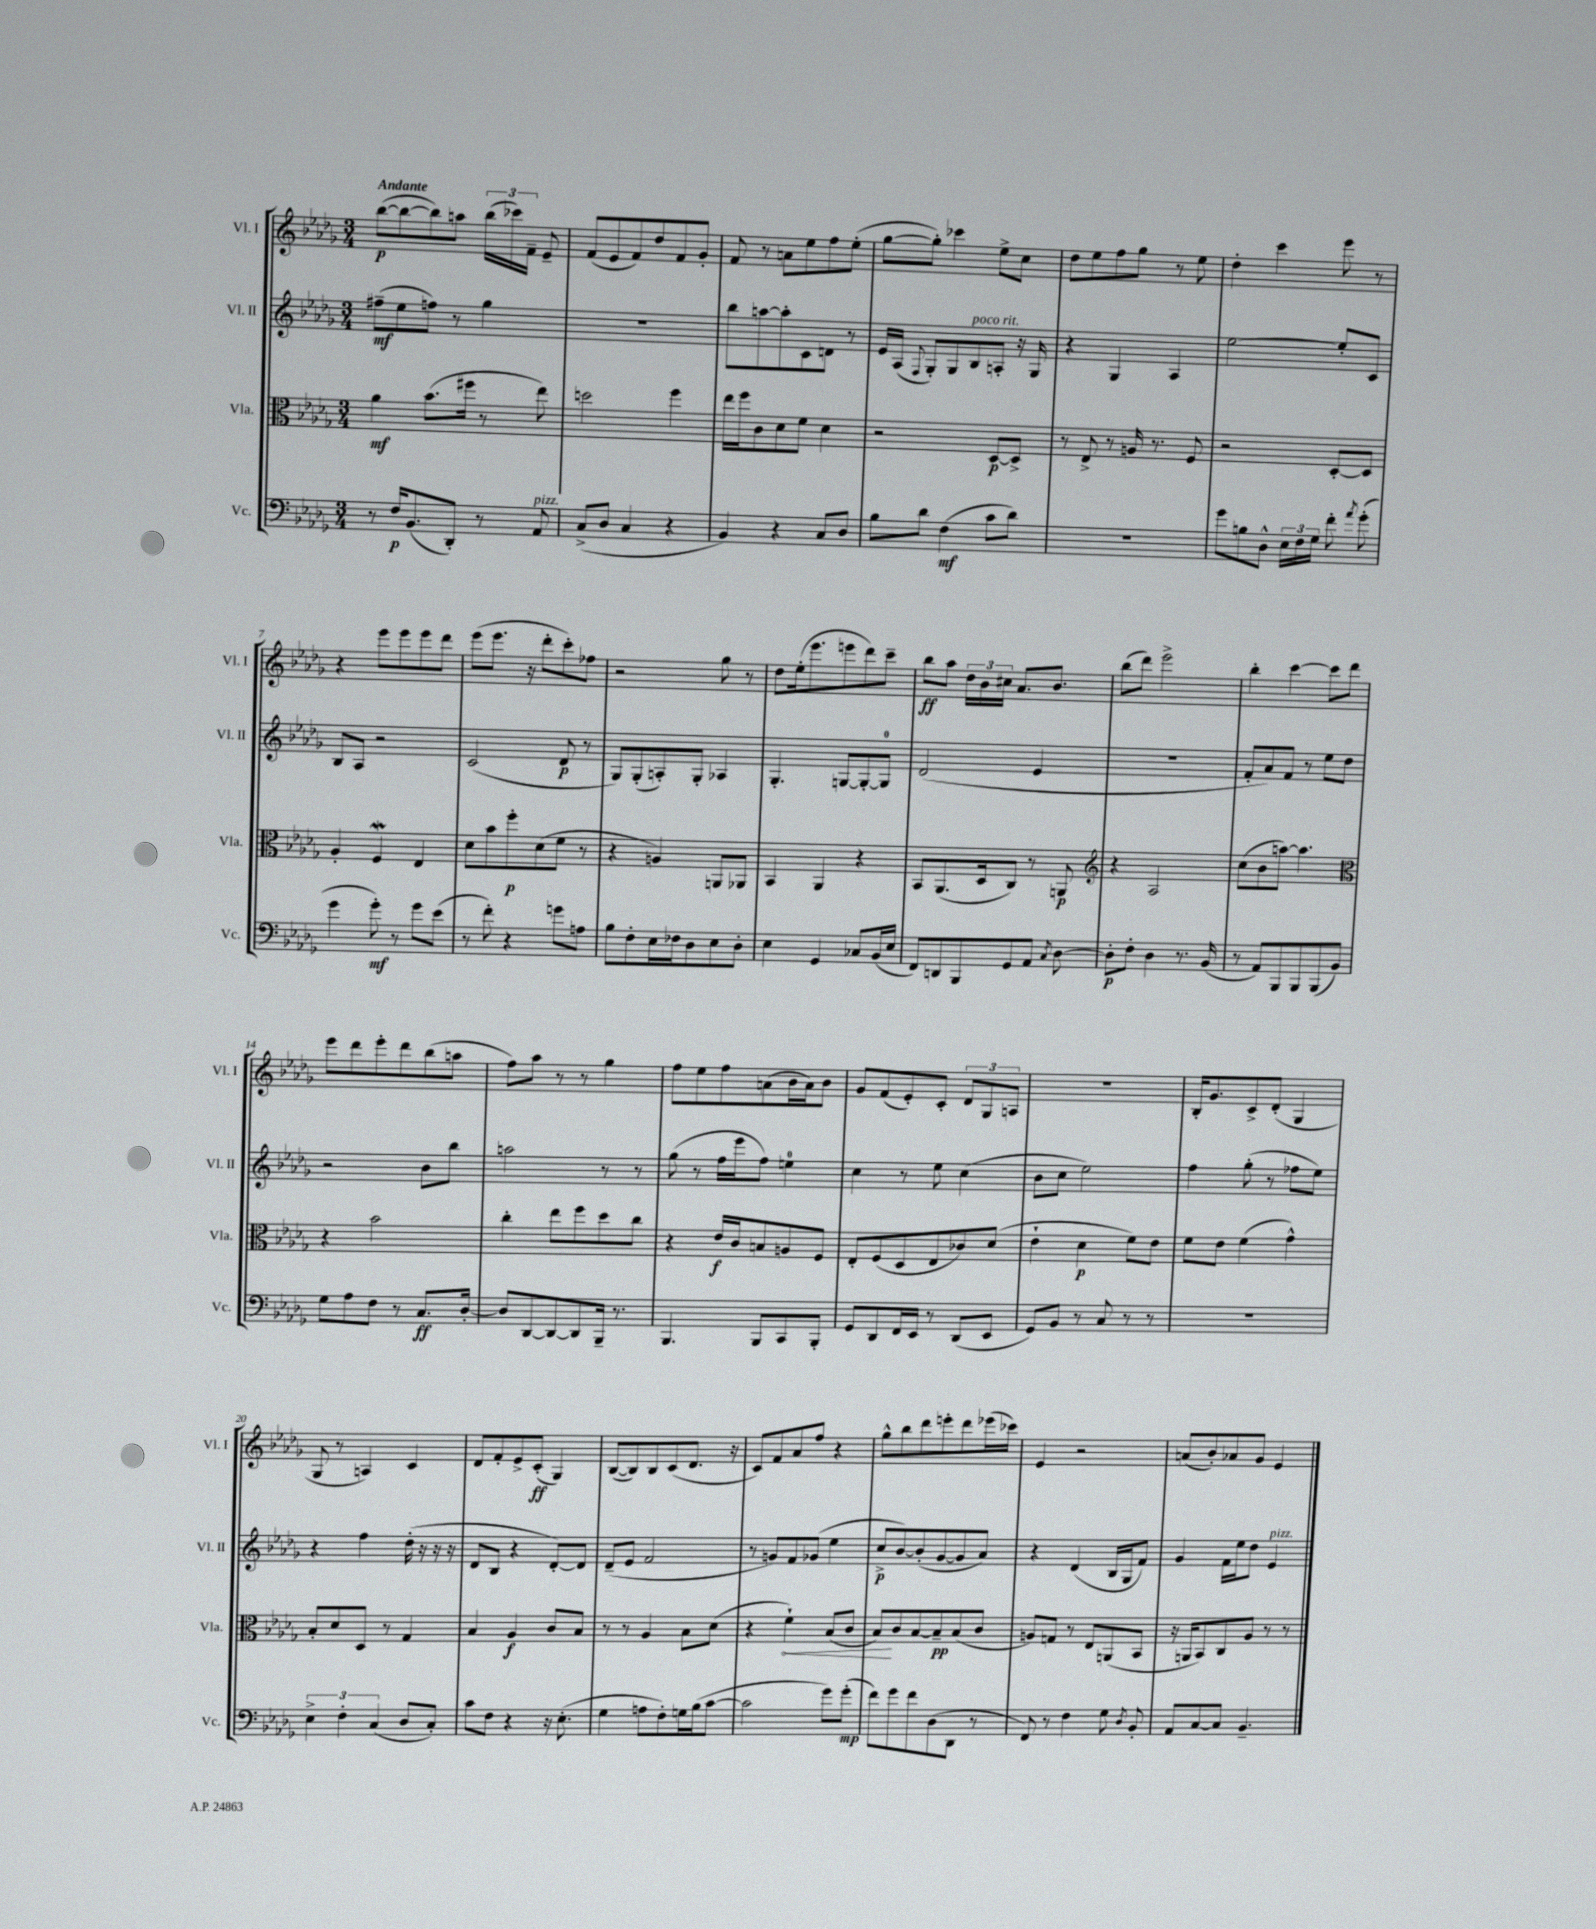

**kern	**kern	**kern	**kern
*staff4	*staff3	*staff2	*staff1
*clefF4	*clefC3	*clefG2	*clefG2
*k[b-e-a-d-g-]	*k[b-e-a-d-g-]	*k[b-e-a-d-g-]	*k[b-e-a-d-g-]
*M3/4	*M3/4	*M3/4	*M3/4
8r	4a-	(8ff#~	([8bb-
16F	.	8ee-	8bb-_
(8.BB-	.	.	.
.	(8.b-	8ff)	8bb-])
8DD-')	.	8r	8aa
.	16ff#	.	.
8r	8r	4gg-	(24bb-
.	.	.	24ccc-)
.	.	.	24f~
8AA-	8ee-)	.	8e-~
=	=	=	=
(8C^	2dd	2.r	(8f
8D-	.	.	8e-
4C	.	.	8f)
.	.	.	8dd-
4r	4ff	.	8f
.	.	.	8g-'
=	=	=	=
4BB-)	16ee-	8bb-	8f
.	16ff	.	.
.	8c	[8aa	8r
4r	8d-	8aa']	8a
.	8f	8c	8ee-
8C	4d-	8d	8ff
8D-	.	8r	(8ee-'
=	=	=	=
8B-	2r	16e-	[8gg-
.	.	(16A-	.
.	.	8qqF	.
8d-	.	8G-')	8gg-'])
(4F	.	8G-	4ccc-
.	.	8B-	.
8c	[8D-	8A'	8ee-^
8d-)	8D-^]	16r	8cc
.	.	16G-	.
=	=	=	=
2.r	8r	4r	8dd-
.	8E-^	.	8ee-
.	8r	4G-	8ff
.	16A	.	8gg-
.	8.r	.	.
.	.	4A-	8r
.	8F	.	8ee-
=	=	=	=
8g-	2r	[2ee-	4dd-'
8B	.	.	.
8D-^^	.	.	4ccc
24E-	.	.	.
24F	.	.	.
24G-	.	.	.
8f'	[8D-'	8ee-']	8eee-
8qa-	.	.	.
(8g-'	8D-]	8c	8r
=	=	=	=
4g-	4A-'	8B-	4r
.	.	8A-	.
8g-')	4F	2r	8eee-
8r	.	.	8eee-
8g-	4E-	.	8eee-
(8e-	.	.	8ddd-
=	=	=	=
8r	8d-	(2c	(8eee-
8f')	8b-	.	8.eee-
4r	8ff'	.	.
.	.	.	16r
.	(8d-	.	8ddd-'
8g	8f	8d-	8ccc')
8A	8r	8r	8ff-
=	=	=	=
8B-	4r	8G-)	2r
8F'	.	(8G-'	.
16E-	4A)	8A')	.
16F-	.	.	.
8D-	.	8G-'	.
8E-	8AA	4A-	8gg-
8D-'	8AA-	.	8r
=	=	=	=
4E-	4BB-	4.G-'	8dd-
.	.	.	(16ee-'
.	.	.	8.eee-
4GG-	4AA-	.	.
.	.	[8G	8eee
8C-	4r	8G'_	8ddd-)
(16BB-	.	8G]	8ccc~
16E-	.	.	.
=	=	=	=
8FF)	8BB-	(2d-	8bb-
8DD	(8.AA-	.	8aa-
8BBB-	.	.	24dd-
.	.	.	24b-
.	16D-	.	.
.	.	.	24cc#
8GG-	8C)	.	8.a-
8AA-	8r	4e-	.
.	.	.	8.b-
8qC	.	.	.
[8D-	8AA	.	.
=	=	=	=
*	*clefG2	*	*
8D-']	4r	2.r	(8bb-
8F'	.	.	8ddd-)
4D-	2A-	.	2eee-^
8.r	.	.	.
(16BB-	.	.	.
=	=	=	=
8r	(8cc	8f'	4bb-'
8AA-)	8b-	8a-)	.
8BBB-	[8aa)	8f	[4ccc
8BBB-	4.aa]	8r	.
(8BBB-	.	8ee-	8ccc]
8BB-)	.	8dd-	8ddd-
=	=	=	=
*	*clefC3	*	*
8G-	4r	2r	8eee-
8A-	.	.	8ddd-
8F	2b-	.	8eee-'
8r	.	.	8ddd-
8.C	.	8b-	(8bb-
.	.	8bb-	8aa
[16D-'	.	.	.
=	=	=	=
8D-]	4cc'	2aa	8ff)
[8DD-	.	.	8aa-
8DD-_	8ee-	.	8r
8DD-]	8ff	.	8r
16BBB-~	8dd-	8r	4gg-
8.r	.	.	.
.	8cc	8r	.
=	=	=	=
4.BBB-	4r	(8gg-	8ff
.	.	8r	8ee-
.	16e-	16ff	8ff
.	16c	16eee-	.
8BBB-	8B	8ff)	(8a
8CC	8A	4ee	16b-
.	.	.	16a)
8BBB-'	8F	.	8b-
=	=	=	=
8GG-	8E-'	4cc	8g-
8DD-	(8F	.	(8f
16FF	8D-	8r	8e-')
16EE-	.	.	.
8r	8E-	8ee-	8c'
(8DD-	8c-)	(4cc	12d-
.	.	.	12G-
8EE-	(8d-	.	.
.	.	.	12A
=	=	=	=
8GG-)	4e-`	8b-	2.r
8BB-	.	8cc	.
8r	4d-	2ee-)	.
8C	.	.	.
8r	8f)	.	.
8r	8e-	.	.
=	=	=	=
2.r	8f	4ff	16B-'
.	.	.	8.g-
.	8e-	.	.
.	(4f	(8gg-'	8c^
.	.	8r	(8d-'
.	4g-^^)	8ff-	4G-
.	.	8ee-)	.
=	=	=	=
6E-^	8B-'	4r	8G-
.	8d-	.	8r
6F'	.	.	.
.	8D-	4ff	4A)
(6C	.	.	.
.	8r	.	.
8D-	4G-	(16dd-'	4c
.	.	16r	.
8C')	.	16r	.
.	.	16r	.
=	=	=	=
8c	4B-	8d-	8d-
8F	.	8B-	8f'
4r	4A-	4r	8e-^
.	.	.	(8c'
16r	8c	[8d-')	4G-)
(8.E-'	.	.	.
.	8B-	8d-]	.
=	=	=	=
4G-	8r	(8d-~	([8B-
.	8r	8e-	8B-])
8A	4A-	2f	8B-
8F')	.	.	(8c
16G	8B-	.	8.d-
(16B-	.	.	.
[8c	(8d-	.	.
.	.	.	16r
=	=	=	=
2c]	4r	8r	8c)
.	.	8g)	8f
.	4f`)	8f	8a-
.	.	(8g-	8ff
8g-)	(8B-	4ee-	4r
(8g-'	8c	.	.
=	=	=	=
8f)	8B-)	8cc^	8gg-^^
8g-	8c	[8b-)	8bb-
8f	[8B-	(8b-']	8ddd-
(8D-	8B-~]	[8g-	8eee'
8DD-	(8B-	8g-]	8ddd-
8r	8c	8a-)	(16eee-
.	.	.	16ccc-)
=	=	=	=
8FF)	8A)	4r	4e-
8r	8G	.	.
4F	8r	(4d-	2r
.	8E-	.	.
8G-	(8AA	16B-	.
.	.	16G-	.
8qD-	.	.	.
8BB-'	8BB-	8f)	.
=	=	=	=
8AA-	16r	4g-	(8a
.	16AA	.	.
[8C	8BB-)	.	8b-')
8C]	8C	16f	8a-
.	.	16ee-	.
4.BB-~	8A-	8dd-	8g-
.	8r	4e-	4e-
.	8r	.	.
==	==	==	==
*-	*-	*-	*-
